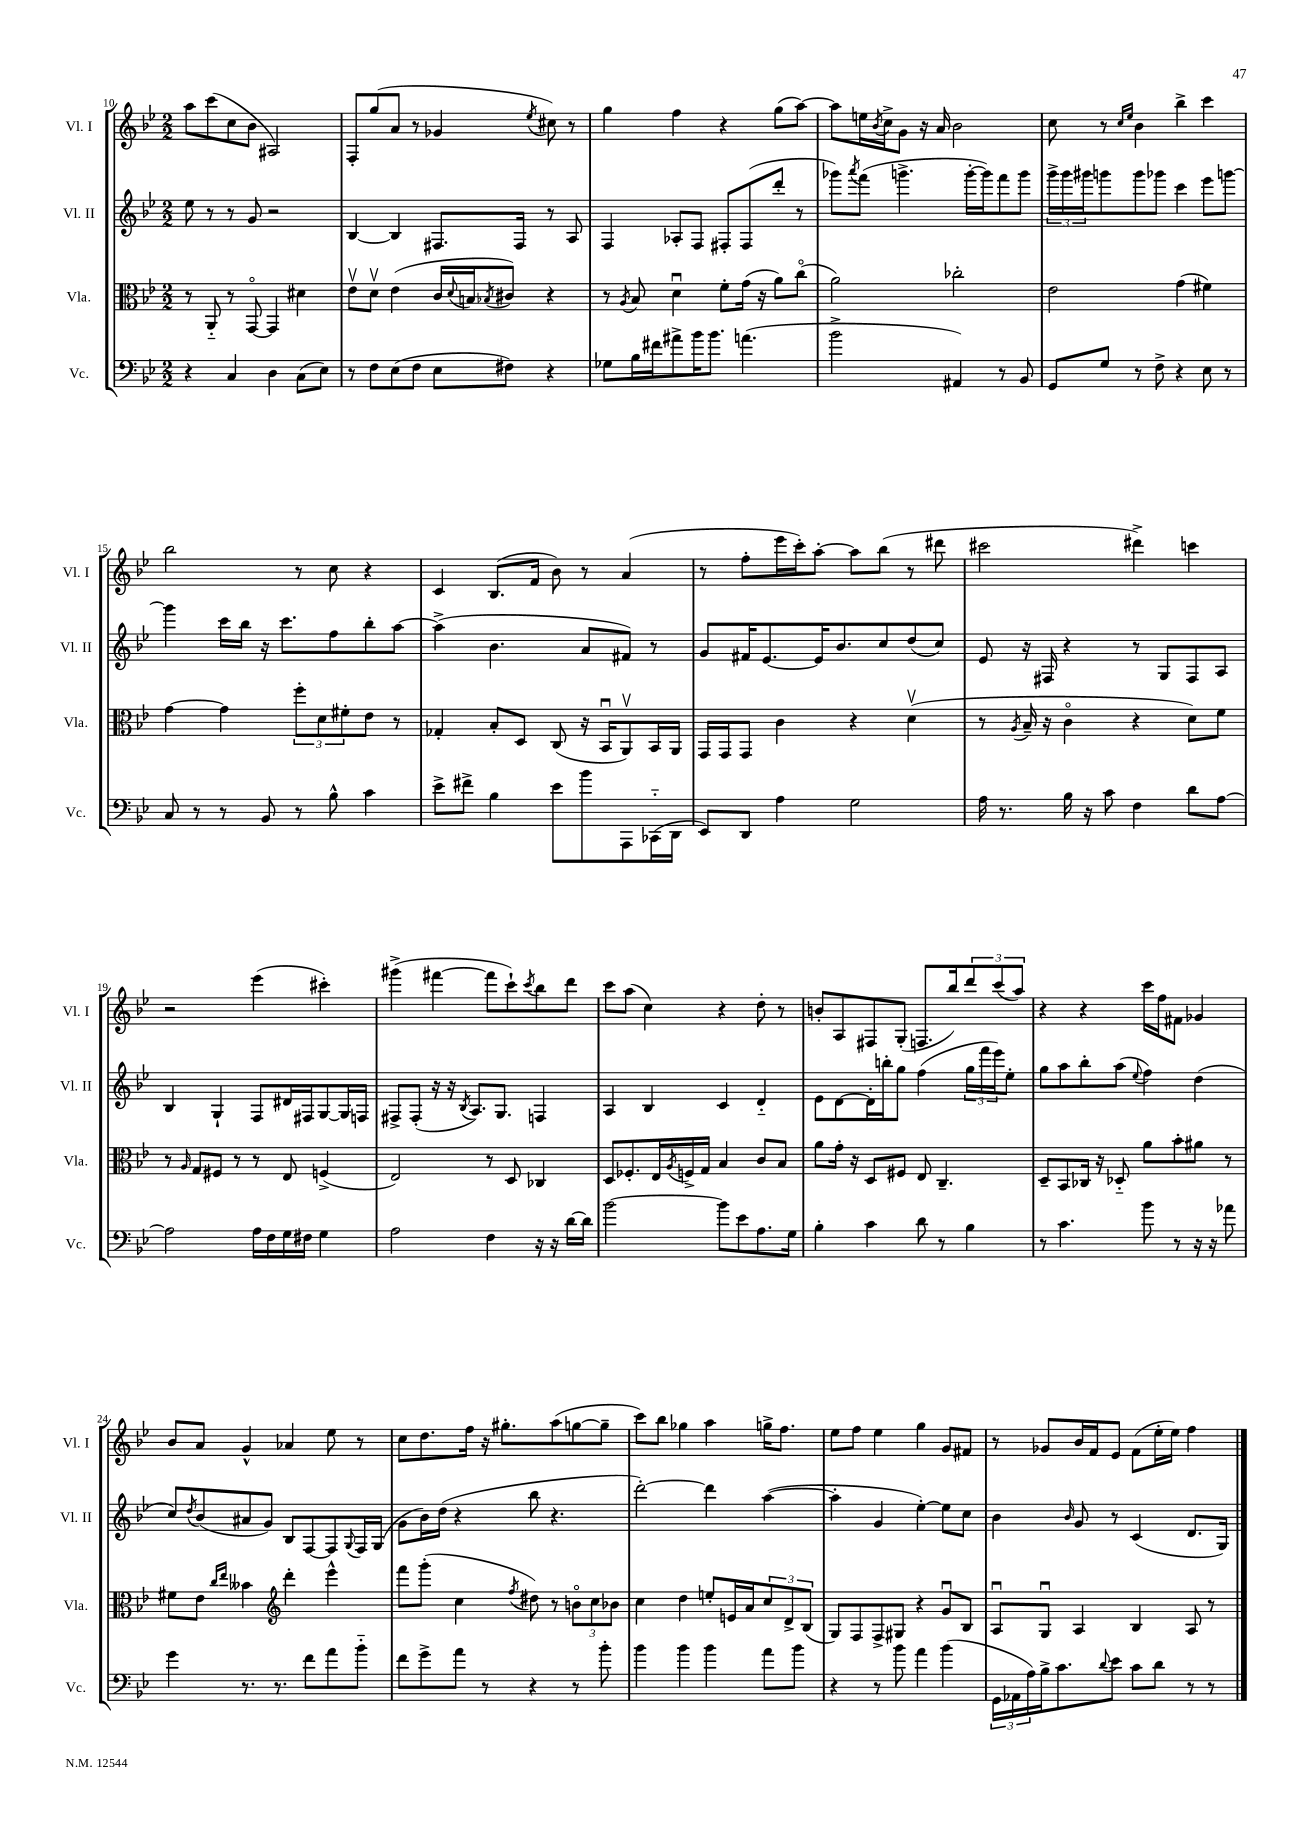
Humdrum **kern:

**kern	**kern	**kern	**kern
*staff4	*staff3	*staff2	*staff1
*clefF4	*clefC3	*clefG2	*clefG2
*k[b-e-]	*k[b-e-]	*k[b-e-]	*k[b-e-]
*M2/2	*M2/2	*M2/2	*M2/2
4r	8r	8ee-	8aa
.	8AA'~	8r	(8ccc
4C	8r	8r	8cc
.	[8GGo	8g	8b-
4D	4GG]	2r	2A#)
(8C	4d#	.	.
8E-)	.	.	.
=	=	=	=
8r	8e-v	[4B-	8F'
8F	8dv	.	(8gg
(8E-	(4e-	4B-]	8a
8F	.	.	8r
8E-	16c	8.F#	4g-
.	8qqd	.	.
.	16B	.	.
.	8qB-	.	.
8F#)	8c#)	.	.
.	.	16F#	.
.	.	.	8qee-
4r	4r	8r	8cc#)
.	.	8A	8r
=	=	=	=
8G-	8r	4F	4gg
.	8qA	.	.
16B-	8B-	.	.
16f#	.	.	.
8a#^	4du	8A-'	4ff
16b-	.	8F	.
8.b-	.	.	.
.	8f'	8F#'	4r
(4.a	(16g	(8F#	.
.	16r	.	.
.	8a)	8ddd'	(8gg
.	(8cco	8r	[8aa)
=	=	=	=
2b-^	2a)	8ggg-)	8aa]
.	.	8qaaa	.
.	.	(8fff	16ee
.	.	.	8qb-
.	.	.	16cc^
.	.	4.ggg^	8g
.	.	.	16r
.	.	.	16a
4AA#)	2cc-'	.	2b-
.	.	[16ggg'	.
.	.	16ggg])	.
8r	.	8fff	.
8BB-	.	8ggg	.
=	=	=	=
8GG	2e-	24ggg^	8cc
.	.	24ggg	.
.	.	24ggg#	.
8G	.	8ggg	8r
.	.	.	16qqcc
.	.	.	16qqee-
8r	.	8ggg	4b-
8F^	.	8ggg-	.
4r	(4g	4ccc	4bb-^
8E-	4f#)	8eee-	4ccc
8r	.	[8ggg	.
=	=	=	=
8C	[4g	4ggg]	2bb-
8r	.	.	.
8r	4g]	16ccc	.
.	.	16bb-	.
8BB-	.	16r	.
.	.	8.ccc	.
8r	12ff'	.	8r
.	12d	.	.
8B-^^	.	8ff	8cc
.	12f#'	.	.
4c	8e-	8bb-'	4r
.	8r	[8aa	.
=	=	=	=
8e-^	4G-'	(4aa^]	4c
8f#^	.	.	.
4B-	8B-'	4.b-	(8.B-
.	8D	.	.
.	.	.	16f
8e-	(8C	.	8b-)
8b-	16r	8a	8r
.	16BB-u	.	.
8AAA	8AAv)	8f#)	(4a
(16CC-'~	16BB-	8r	.
16DD	16AA	.	.
=	=	=	=
8EE-)	16GG	8g	8r
.	16GG	.	.
8DD	8GG	16f#	8ff'
.	.	[8.e-	.
4A	4c	.	16eee-
.	.	.	16ccc')
.	.	16e-]	[8aa'
.	.	8.b-	.
2G	4r	.	8aa]
.	.	8cc	(8bb-
.	(4dv	(8dd	8r
.	.	8cc)	8ddd#
=	=	=	=
16A	8r	8e-	2ccc#
8.r	.	.	.
.	8qA	.	.
.	16B-~	16r	.
.	16r	16F#	.
16B-	4co	4r	.
16r	.	.	.
8c	.	.	.
4F	4r	8r	4ddd#^)
.	.	8G	.
8d	8d)	8F#	4ccc
[8A	8f	8A	.
=	=	=	=
2A]	8r	4B-	2r
.	16qqA	.	.
.	8G	.	.
.	8F#	4G`	.
.	8r	.	.
16A	8r	8F	(4eee-
16F	.	.	.
16G	8E-	16d#	.
16F#	.	16F#	.
4G	(4F^	[8G	4ccc#')
.	.	16G]	.
.	.	16F	.
=	=	=	=
2A	2E-)	8F#^	(4ggg#^
.	.	(8F#'	.
.	.	16r	[4fff#
.	.	16r	.
.	.	8qB-	.
.	.	8.A)	.
4F	8r	.	8fff#]
.	.	8.G	.
.	8D	.	8ccc`)
.	.	.	8qccc
16r	4C-	4F	8bb-
16r	.	.	.
[16d	.	.	8ddd
16d]	.	.	.
=	=	=	=
[2b-	8D	4A	8ccc
.	8.F-'	.	(8aa
.	.	4B-	4cc)
.	16E-	.	.
.	8qA	.	.
.	16F^	.	.
.	16G	.	.
8b-]	4B-	4c	4r
8e-	.	.	.
8.A	8c	4d'~	8dd'
.	8B-	.	8r
16G	.	.	.
=	=	=	=
4B-'	8a	8e-	8b'
.	16g'	[8d	8A
.	16r	.	.
4c	8D	16d']	8F#
.	.	16bb'	.
.	8F#	8gg	(8G'
8d	8E-	(4ff	8.F
8r	4.C~	.	.
.	.	.	16bb-)
4B-	.	24gg	12ddd
.	.	24fff	.
.	.	24eee-)	(12ccc
.	.	8ee-'	.
.	.	.	12aa)
=	=	=	=
8r	8D~	8gg	4r
4.c	8BB-	8aa	.
.	16C-	8bb-'	4r
.	16r	.	.
.	8D-'~	(8aa	.
.	.	8qqee-	.
8b-	8a	4ff)	16ccc
.	.	.	16ff
8r	8b-'	.	8f#
16r	8a#	(4dd	4g-
16r	.	.	.
8a-	8r	.	.
=	=	=	=
4g	8f#	8cc)	8b-
.	.	8qdd	.
.	8e-	(8b-	8a
.	16qqcc	.	.
.	16qqee-	.	.
8.r	4b--	8a#	4g^^
.	.	8g)	.
8.r	.	.	.
*	*clefG2	*	*
.	4ddd'	8B-	4a-
8f	.	[8F	.
8a	4eee-^^	8F]	8ee-
.	.	8qqG	.
8b-'~	.	16F	8r
.	.	(16G	.
=	=	=	=
8f	8fff	8g	8cc
8g^	(8ggg'	16b-)	8.dd
.	.	(16dd	.
8a	4cc	4r	.
.	.	.	16ff
8r	.	.	16r
.	.	.	8.gg#'
.	8qff	.	.
4r	8dd#)	8bb-	.
.	8r	4.r	(8aa
8r	12bo	.	[8gg
.	12cc	.	.
8b-'	.	.	8gg~]
.	12b-	.	.
=	=	=	=
4b-	4cc	[2ddd')	8ccc)
.	.	.	8bb-
4b-	4dd	.	4gg-
4b-	8ee'	4ddd]	4aa
.	16e	.	.
.	16a	.	.
8a	12cc	([4aa	16gg^
.	.	.	8.ff
.	12d^	.	.
8b-	.	.	.
.	(12B-	.	.
=	=	=	=
4r	8G)	4aa']	8ee-
.	8F	.	8ff
8r	8F^	4g	4ee-
8b-	8G#	.	.
4a	4r	[4ee-')	4gg
(4b-	8gu	8ee-]	8g
.	8B-	8cc	8f#
=	=	=	=
24GG	8Au	4b-	8r
24AA-	.	.	.
24A)	.	.	.
16B-^	8Gu	.	8g-
8.c	.	.	.
.	.	16qqb-	.
.	4A	8g	16b-
.	.	.	16f
8qqd	.	.	.
8e-	.	8r	8e-
8c	4B-	(4c	(8f
8d	.	.	16ee-'
.	.	.	16ee-)
8r	8A	8.d	4ff
8r	8r	.	.
.	.	16G)	.
==	==	==	==
*-	*-	*-	*-
